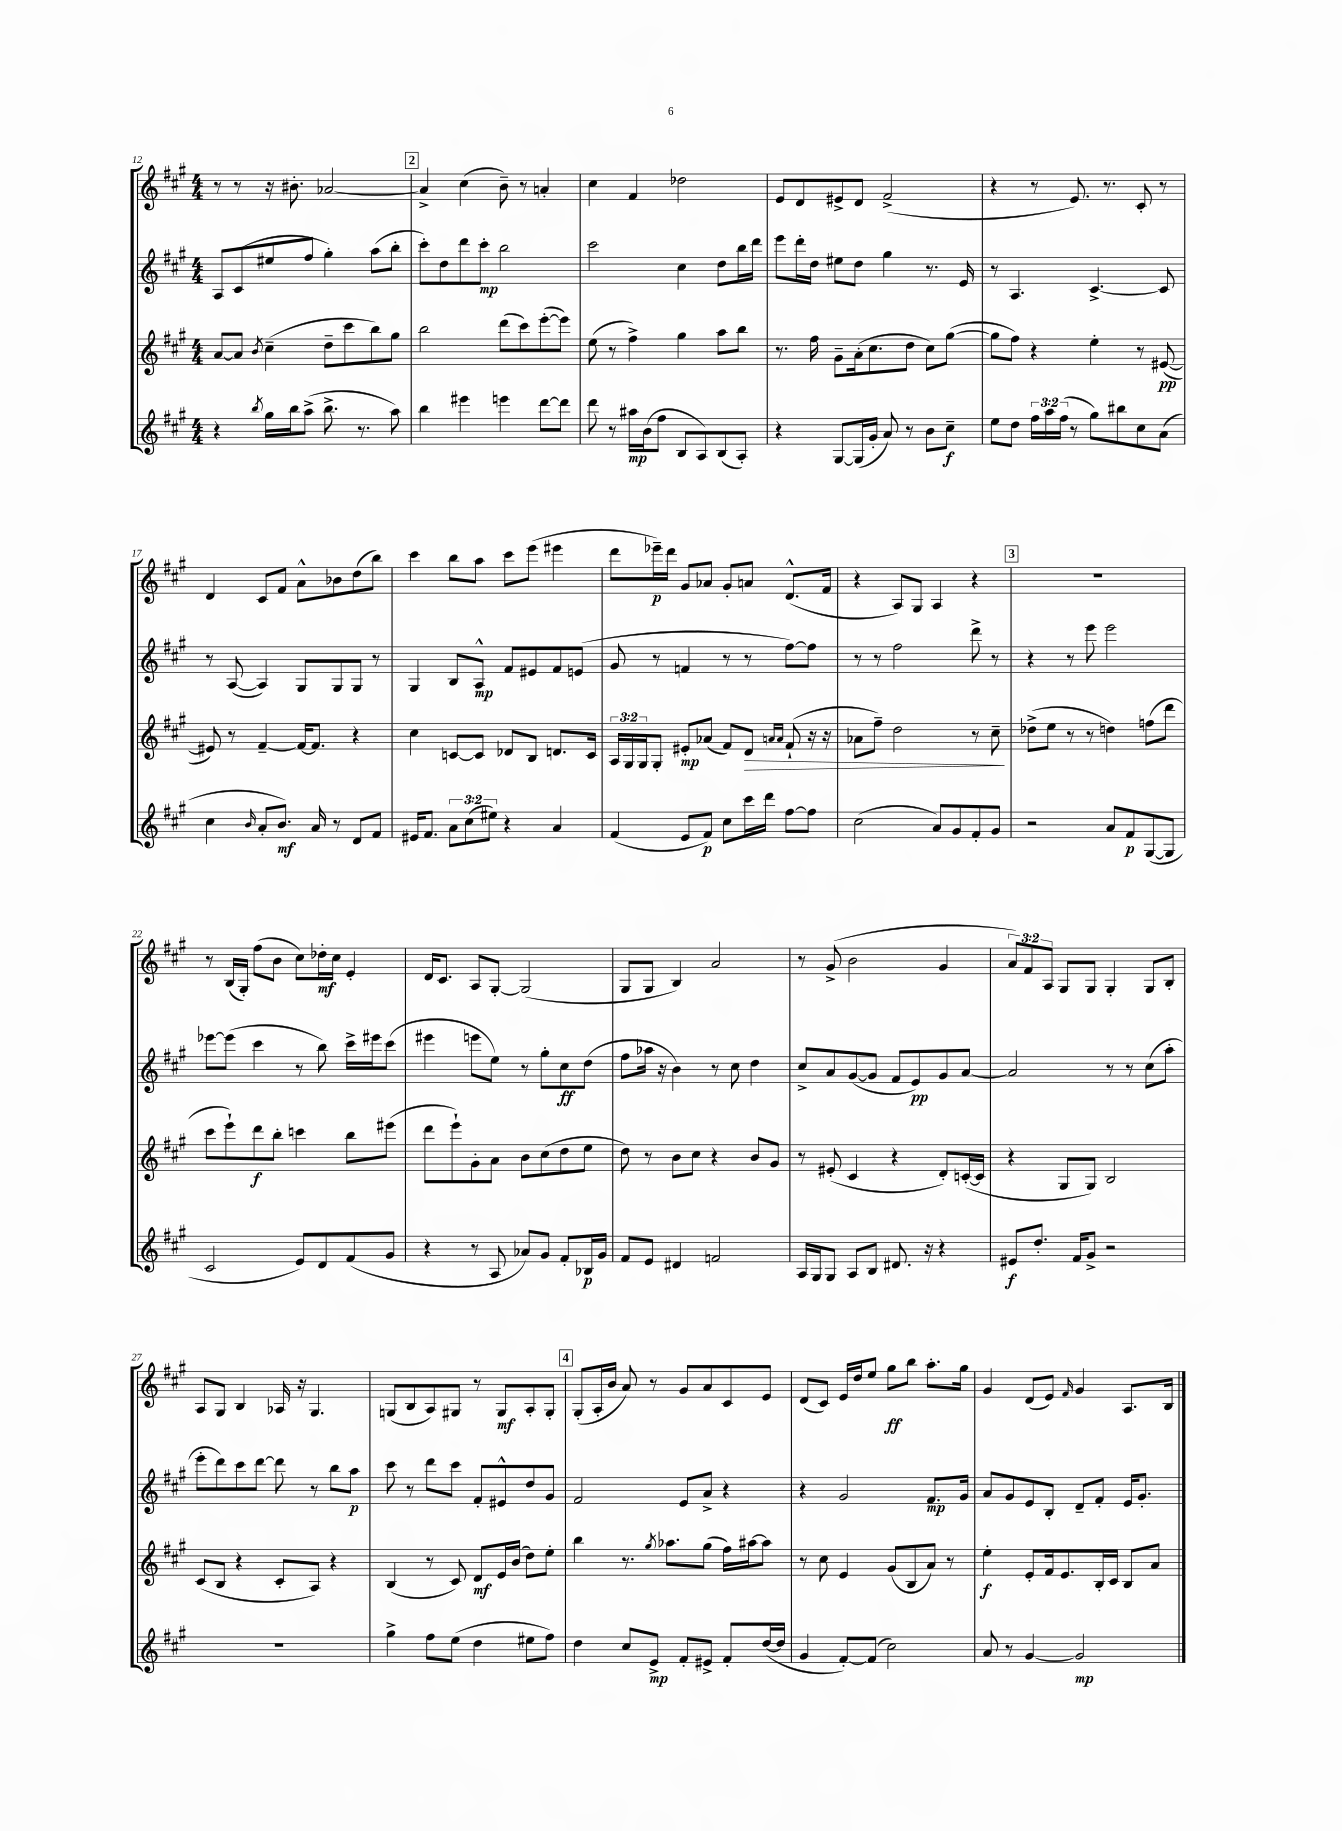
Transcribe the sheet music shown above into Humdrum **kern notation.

**kern	**kern	**kern	**kern
*staff4	*staff3	*staff2	*staff1
*clefG2	*clefG2	*clefG2	*clefG2
*k[f#c#g#]	*k[f#c#g#]	*k[f#c#g#]	*k[f#c#g#]
*M4/4	*M4/4	*M4/4	*M4/4
4r	[8a	8A	8r
.	8a]	(8c#	8r
8qbb	8qb	.	.
16gg#	(4cc#~	8ee#	16r
16bb	.	.	8.b#'
(8aa^	.	8ff#	.
8.bb^	8dd~	4gg#')	[2a-
.	8ccc#	.	.
8.r	.	.	.
.	8bb)	(8aa	.
8aa)	8gg#	8bb'	.
=	=	=	=
4bb	2bb	8ccc#')	4a-^]
.	.	8dd	.
4eee#	.	8ddd	(4cc#
.	.	8ccc#'	.
4eee	(8ddd	2bb	8b~)
.	8ccc#)	.	8r
[8ddd	([8eee'	.	4a'
8ddd]	8eee])	.	.
=	=	=	=
8ddd	(8ee	2ccc#	4cc#
8r	8r	.	.
16aa#	4ff#^)	.	4f#
(16b	.	.	.
8ff#	.	.	.
8B	4gg#	4cc#	2dd-
8A)	.	.	.
(8B	8aa	8dd	.
8A')	8bb	16bb	.
.	.	16ddd	.
=	=	=	=
4r	8.r	8eee	8e
.	.	16ddd'	8d
.	16ff#	16dd	.
[8G#	8g#~	8ee#	8e#^
(16G#]	(16a'	8dd	8d
16g#'	8.cc#	.	.
8a)	.	4gg#	(2f#^
8r	8dd	.	.
8b	8cc#)	8.r	.
8cc#~	([8gg#	.	.
.	.	16e	.
=	=	=	=
8ee	8gg#]	8r	4r
8dd	8ff#)	4.A	.
24ff#	4r	.	8r
24aa	.	.	.
(24ff#	.	.	.
8r	.	.	8.e)
8gg#)	4ee'	[4.c#^	.
.	.	.	8.r
8bb#	.	.	.
8cc#	8r	.	8c#'
(8a	([8e#	8c#]	8r
=	=	=	=
4cc#	8e#])	8r	4d
.	8r	([8A	.
16qqb	.	.	.
8a'	[4f#~	4A])	8c#
8.b)	.	.	8f#
.	16f#_	8G#	8a^^
16a	8.f#]	.	.
8r	.	8G#	8b-
8d	4r	8G#	(8dd
8f#	.	8r	8bb)
=	=	=	=
16e#	4cc#	4G#	4ccc#
8.f#	.	.	.
12a	[8c	8B	8bb
(12cc#	.	.	.
.	8c]	8A^^	8aa
12ee#)	.	.	.
4r	8d-	8f#	8ccc#
.	8B	8e#	(8eee
4a	8.d	8f#	4eee#
.	.	(8e	.
.	16c	.	.
=	=	=	=
(4f#	24A	8g#	8ddd
.	24G#	.	.
.	24G#	.	.
.	8G#'	8r	16eee-~)
.	.	.	16ddd
8e	8e#'	4f	8g#
8f#)	(8a-	.	8a-
8cc#	8f#)	8r	8g#'
16ccc#	8d	8r	8a
16ddd	.	.	.
.	16qqa	.	.
.	16qqa	.	.
[8ff#	(8f#`	[8ff#)	(8.d^^
8ff#]	16r	8ff#]	.
.	16r	.	16f#
=	=	=	=
(2cc#	8a-	8r	4r
.	8ff#~)	8r	.
.	2dd	2ff#	8A)
.	.	.	8G#
8a)	.	.	4A
8g#	.	.	.
8f#'	8r	8ddd^	4r
8g#	8cc#~	8r	.
=	=	=	=
2r	(8dd-^	4r	1r
.	8ee	.	.
.	8r	8r	.
.	8r	8eee	.
8a	4dd)	2eee	.
8f#	.	.	.
([8G#	(8ff	.	.
8G#]	8ddd	.	.
=	=	=	=
2c#	8ccc#	[8eee-	8r
.	8eee`)	(8eee-]	(16B
.	.	.	16G#')
.	8ddd	4ccc#	(8ff#
.	8bb'	.	8b
8e)	4ccc	8r	8cc#)
8d	.	8bb)	16dd-'
.	.	.	16cc#
(8f#	8bb	16ccc#^	4e'
.	.	16eee#	.
8g#	(8eee#	(8ccc#	.
=	=	=	=
4r	8ddd	4eee#	16d
.	.	.	8.c#
.	8eee`)	.	.
8r	8g#'	8eee	8A
8A	8a	8ee)	[8G#'
8a-)	8b	8r	(2G#]
8g#	(8cc#	8gg#'	.
8f#'	8dd	8cc#	.
16B-	8ee	(8dd	.
16g#	.	.	.
=	=	=	=
8f#	8dd)	8ff#	8G#
8e	8r	16aa-	8G#
.	.	16r	.
4d#	8b	4b)	4B)
.	8cc#	.	.
2f	4r	8r	2a
.	.	8cc#	.
.	8b	4dd	.
.	8g#	.	.
=	=	=	=
16A	8r	8cc#^	8r
16G#	.	.	.
8G#	(8e#'	8a	(8g#^
8A	4c#	([8g#	2b
8B	.	8g#]	.
8.d#	4r	8f#	.
.	.	8e)	.
16r	.	.	.
4r	8d')	8g#	4g#
.	([16c'	[8a	.
.	16c]	.	.
=	=	=	=
8e#	4r	2a]	12a)
.	.	.	12f#
8.dd'	.	.	.
.	.	.	12A
.	8G#	.	8G#
16f#	.	.	.
8g#^	8G#)	.	8G#
2r	2B	8r	4G#'
.	.	8r	.
.	.	(8cc#	8G#
.	.	8aa'	8B'
=	=	=	=
1r	(8c#	8eee'	8A
.	8B	8ddd)	8G#
.	4r	8ccc#	4B
.	.	[8ddd	.
.	8c#'	8ddd]	16A-
.	.	.	16r
.	8A)	8r	4.G#
.	4r	8bb	.
.	.	8aa	.
=	=	=	=
4gg#^	(4B	8ccc#	(8G
.	.	8r	8B
8ff#	8r	8ddd	8A)
(8ee	8c#)	8ccc#	8G#
4dd	8d	8f#'	8r
.	16e	8e#^^	8G#
.	(16b	.	.
8ee#	8dd)	8dd	8A'
8ff#)	8ee'	8g#	8G#'
=	=	=	=
4dd	4bb	2f#	(8G#'
.	.	.	16A'
.	.	.	16b
8cc#	8.r	.	8a)
8e^	.	.	8r
.	8qgg#	.	.
.	8.aa-	.	.
8f#'	.	8e	8g#
8e#^	(8gg#	8a^	8a
8f#'	16ff#)	4r	8c#
.	[16aa#	.	.
([16dd	8aa#]	.	8e
16dd]	.	.	.
=	=	=	=
4g#	8r	4r	(8d
.	8cc#	.	8c#)
[8f#')	4e	2g#	16e
.	.	.	16dd
(8f#]	.	.	8ee
2cc#)	(8g#	.	8gg#
.	8B	.	8bb
.	8a)	8.f#	8.aa'
.	8r	.	.
.	.	16g#	16gg#
=	=	=	=
8a	4ee'	8a	4g#
8r	.	8g#	.
[4g#	8e'	8e	(8d
.	16f#	8B'	8e)
.	8.e	.	.
.	.	.	16qqf#
2g#]	.	8d~	4g#
.	16B'	8f#'	.
.	16c#	.	.
.	8B	16e	8.A
.	.	8.g#'	.
.	8a	.	.
.	.	.	16B
==	==	==	==
*-	*-	*-	*-
